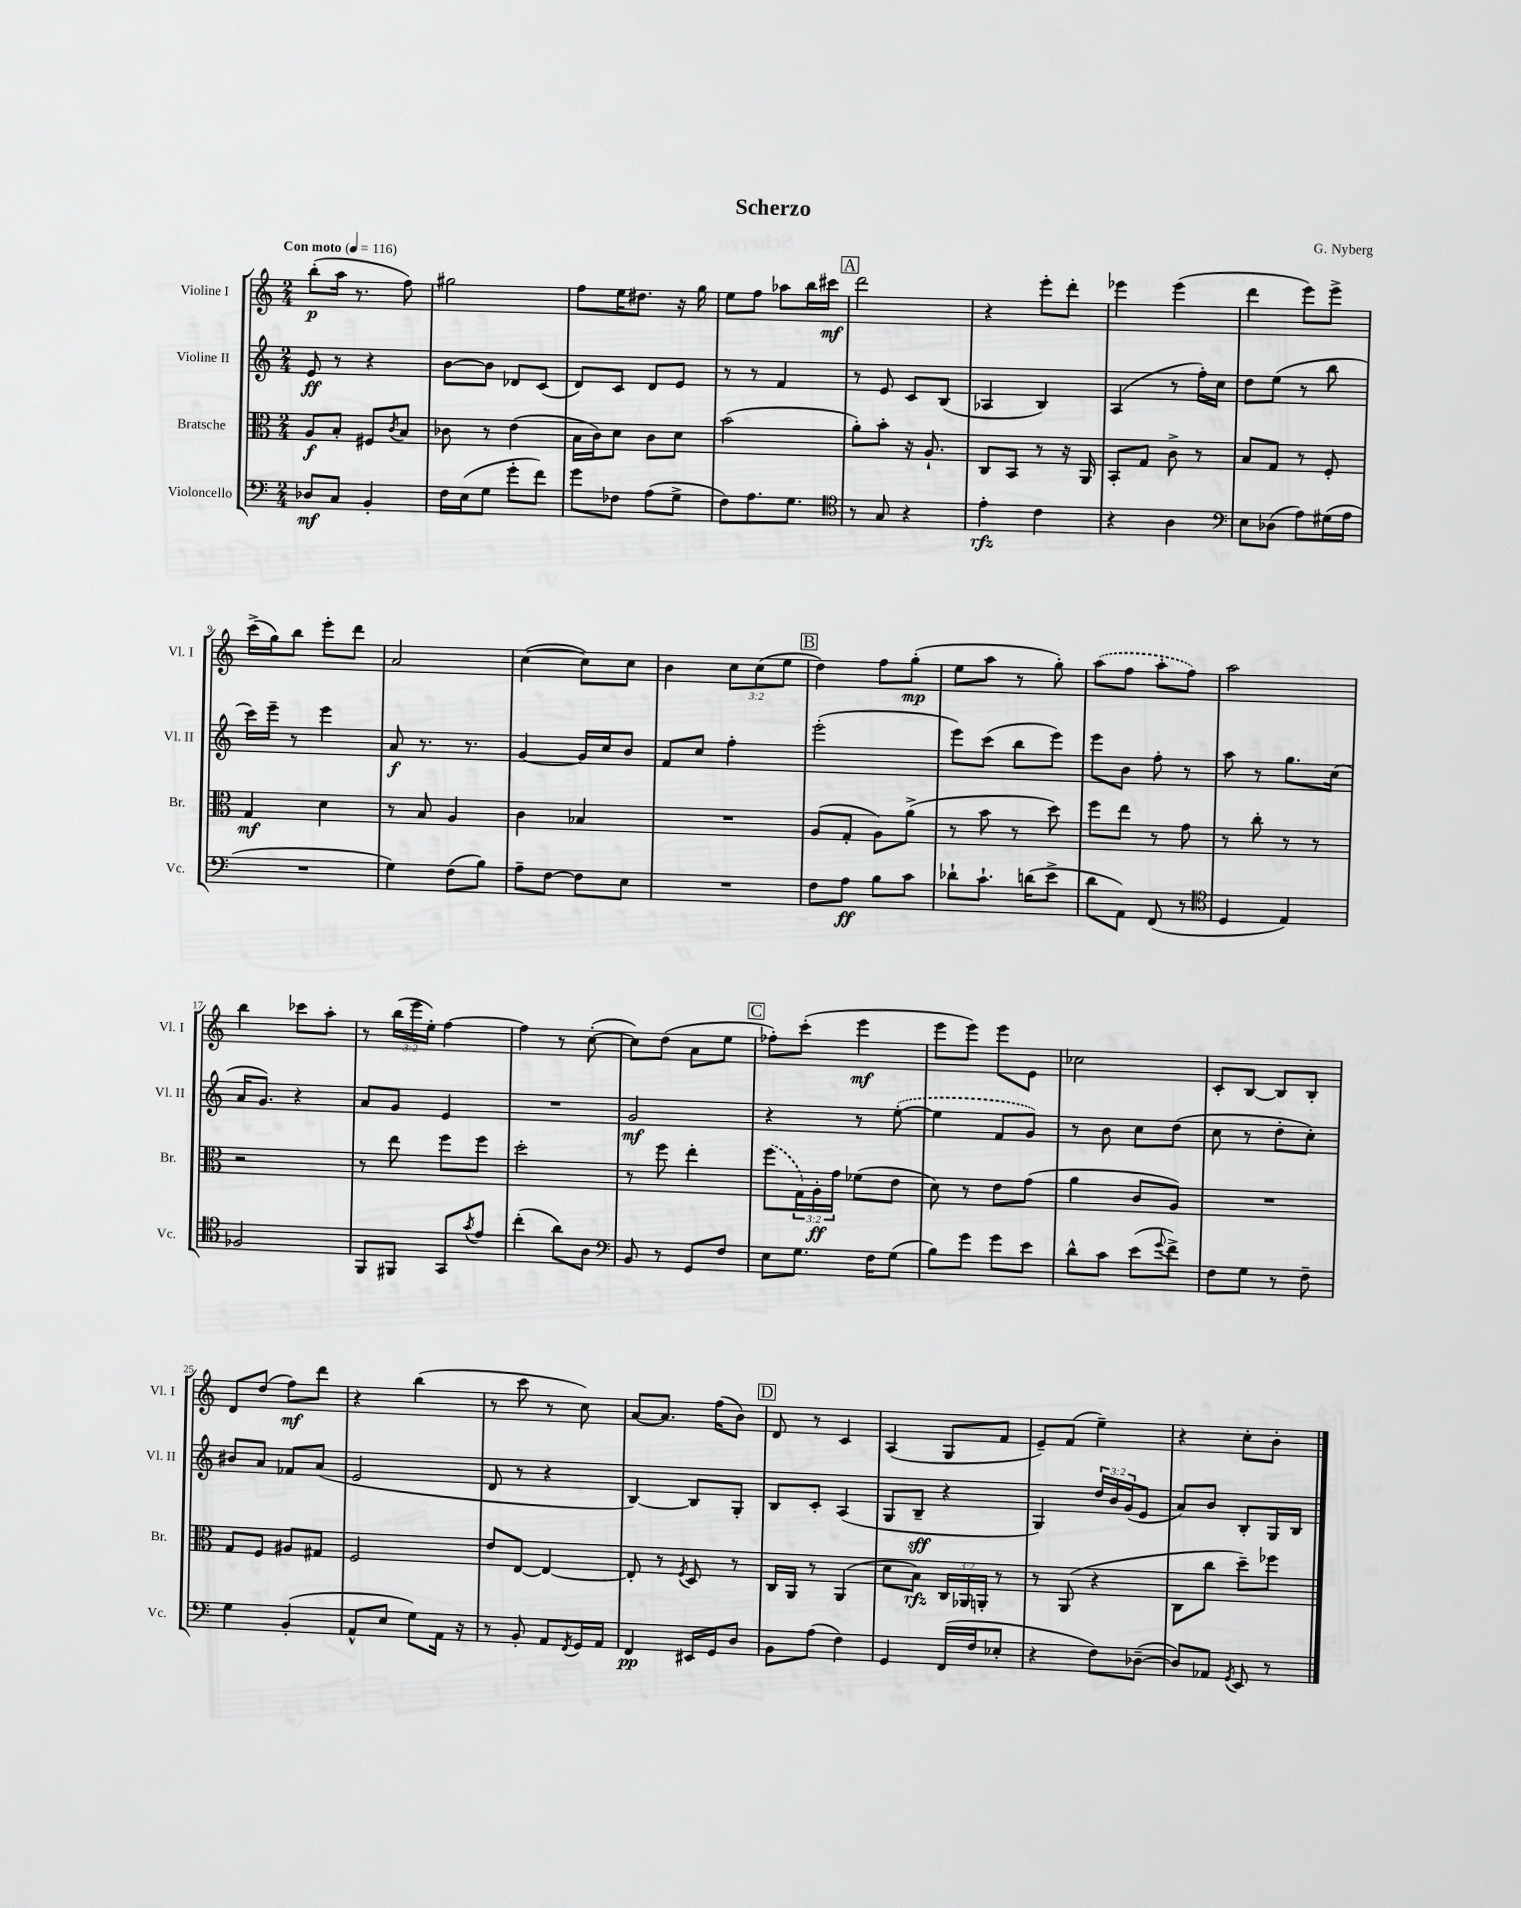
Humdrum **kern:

**kern	**kern	**kern	**kern
*staff4	*staff3	*staff2	*staff1
*clefF4	*clefC3	*clefG2	*clefG2
*k[]	*k[]	*k[]	*k[]
*M2/4	*M2/4	*M2/4	*M2/4
*MM116	*MM116	*MM116	*MM116
8D-	8A	8e	(8bb'
8C	8B'	8r	16aa
.	.	.	8.r
4BB'	8F#	4r	.
.	8qc	.	.
.	8B	.	8ff)
=	=	=	=
16F	8c-	[8b	2gg#
(16E	.	.	.
8G	8r	8b]	.
8g'	(4e	8d-	.
8f)	.	(8c	.
=	=	=	=
8g	16B	8d)	8ff
.	16c)	.	.
8F-	8d	8c	16ee
.	.	.	8.dd#
(8A	8c	8d	.
8G^	8d	8e	16r
.	.	.	16gg
=	=	=	=
8F)	(2b	8r	8ee
8.A	.	8r	8ff
.	.	4f	8aa-
8.G	.	.	.
.	.	.	16bb
.	.	.	16ccc#
=	=	=	=
*clefC4	*	*	*
8r	8a')	8r	2ddd
8G	8b'	8e	.
4r	16r	8c	.
.	8.A`	.	.
.	.	(8B	.
=	=	=	=
4e'	8C	4A-	4r
.	8BB	.	.
4c	8r	4B)	8eee'
.	16r	.	8ddd'
.	16AA	.	.
=	=	=	=
4r	8BB'	(4A	4eee-
.	8G	.	.
4A	8c^	8r	(4eee-
.	8r	16ff')	.
.	.	16cc	.
=	=	=	=
*clefF4	*	*	*
8E	8B	8dd	4ddd
(8D-	8G	(8ee	.
8A)	8r	8r	8eee)
(16G#	8F'	8bb	8eee^
16A	.	.	.
=	=	=	=
2r	4G	16ccc)	(16ccc^
.	.	16eee~	16gg)
.	.	8r	8bb
.	4d	4eee	8eee'
.	.	.	8ddd
=	=	=	=
4G)	8r	8a	2a
.	8B	8.r	.
(8F	4A	.	.
.	.	8.r	.
8B)	.	.	.
=	=	=	=
8A~	4c	[4g	([4cc
[8F	.	.	.
8F]	4B-	16g]	8cc])
.	.	16cc	.
8E	.	8b	8cc
=	=	=	=
2r	2r	8f	4b
.	.	8cc	.
.	.	4ff'	12cc
.	.	.	(12cc
.	.	.	12ee
=	=	=	=
8F	(8A	(2eee'	4dd)
8A	8G'	.	.
8B	8A)	.	8ff
8c	(8a^	.	(8gg'
=	=	=	=
8d-`	8r	8eee)	8ee
8.c`	8b	(8ccc	8aa
.	8r	8bb	8r
(16d	.	.	.
8e^	8dd)	8eee)	8gg')
=	=	=	=
8d	8ff	8eee	(8aa
8AA)	8ee	8b	8ff
(8FF	8r	8ff'	8aa'
8r	8g	8r	8ff)
=	=	=	=
*clefC4	*	*	*
4D	8r	8aa	2aa
.	8cc'	8r	.
4E)	8r	8.gg	.
.	8r	.	.
.	.	(16cc	.
=	=	=	=
2F-	2r	16a	4bb
.	.	8.g)	.
.	.	4r	8ccc-
.	.	.	8aa'
=	=	=	=
8FF	8r	8a	8r
8FF#	8ee	8g	(24bb
.	.	.	24eee
.	.	.	24ee')
8GG	8ff	4e	[4ff
8qg	.	.	.
8e	8ff	.	.
=	=	=	=
(4cc'	2dd'	2r	4ff]
8a)	.	.	8r
8A	.	.	([8cc'
=	=	=	=
*clefF4	*	*	*
8BB	8r	2g	8cc])
8r	8ff	.	(8dd
8GG	4ee'	.	8a
8F	.	.	8ee
=	=	=	=
8E	(8ff	4r	8ff-')
8.G	24G)	.	(8ccc'
.	24A'	.	.
.	24g	.	.
.	(8f-	8r	4eee
16F	.	.	.
(8G	8e	([8ee'	.
=	=	=	=
8B)	8d)	4ee]	8eee
8g	8r	.	8eee)
8g	8e	8f	8eee
8e	(8g	8g)	8e
=	=	=	=
8d^^	4a	8r	2cc-
8c	.	8b	.
(8e	8c	8cc	.
8qqg	.	.	.
8f^)	8A)	(8dd	.
=	=	=	=
8F	2r	8cc	8c'
8G	.	8r	[8B
8r	.	8dd'	8B]
8F~	.	8cc')	8B'
=	=	=	=
4G	8G	8b#	8d
.	8F	8a	(8dd
(4BB'	8A#	8f-	8ff)
.	8G#	(8a	8ddd
=	=	=	=
8AA^^	2F	2e	4r
8E	.	.	.
8G)	.	.	(4bb
16AA	.	.	.
16r	.	.	.
=	=	=	=
8r	8e	8d	8r
8BB'	[8E	8r	8ccc
8AA	4E_	4r	8r
8qFF	.	.	.
16GG	.	.	8cc)
16AA	.	.	.
=	=	=	=
4FF	8E']	[4B)	[8a
.	8r	.	8.a]
.	8qF	.	.
16EE#	8D	8B]	.
16GG	.	.	(16ff
8D	8r	8G'	8b)
=	=	=	=
8BB	16C	8B	8d
.	16AA	.	.
(8A	8r	8c'	8r
4F)	(4AA	(4A	4c
=	=	=	=
4GG	8d	8G	(4A
.	8B)	8B~	.
(16FF	24C	4r	8G
.	24AA-	.	.
16F	.	.	.
.	24AA'	.	.
8E-'	8r	.	8f
=	=	=	=
4r	8r	4G)	8e~)
.	(8AA	.	(8f
8F)	4r	24dd	4ee~)
.	.	24b	.
.	.	(24g	.
([8D-~	.	8e	.
=	=	=	=
8D-])	8C	8a)	4r
8AA-	8cc	8b	.
8qGG	.	.	.
8EE	8dd~)	8B'	8cc'
8r	8ff-	16G	8b'
.	.	16B	.
==	==	==	==
*-	*-	*-	*-
